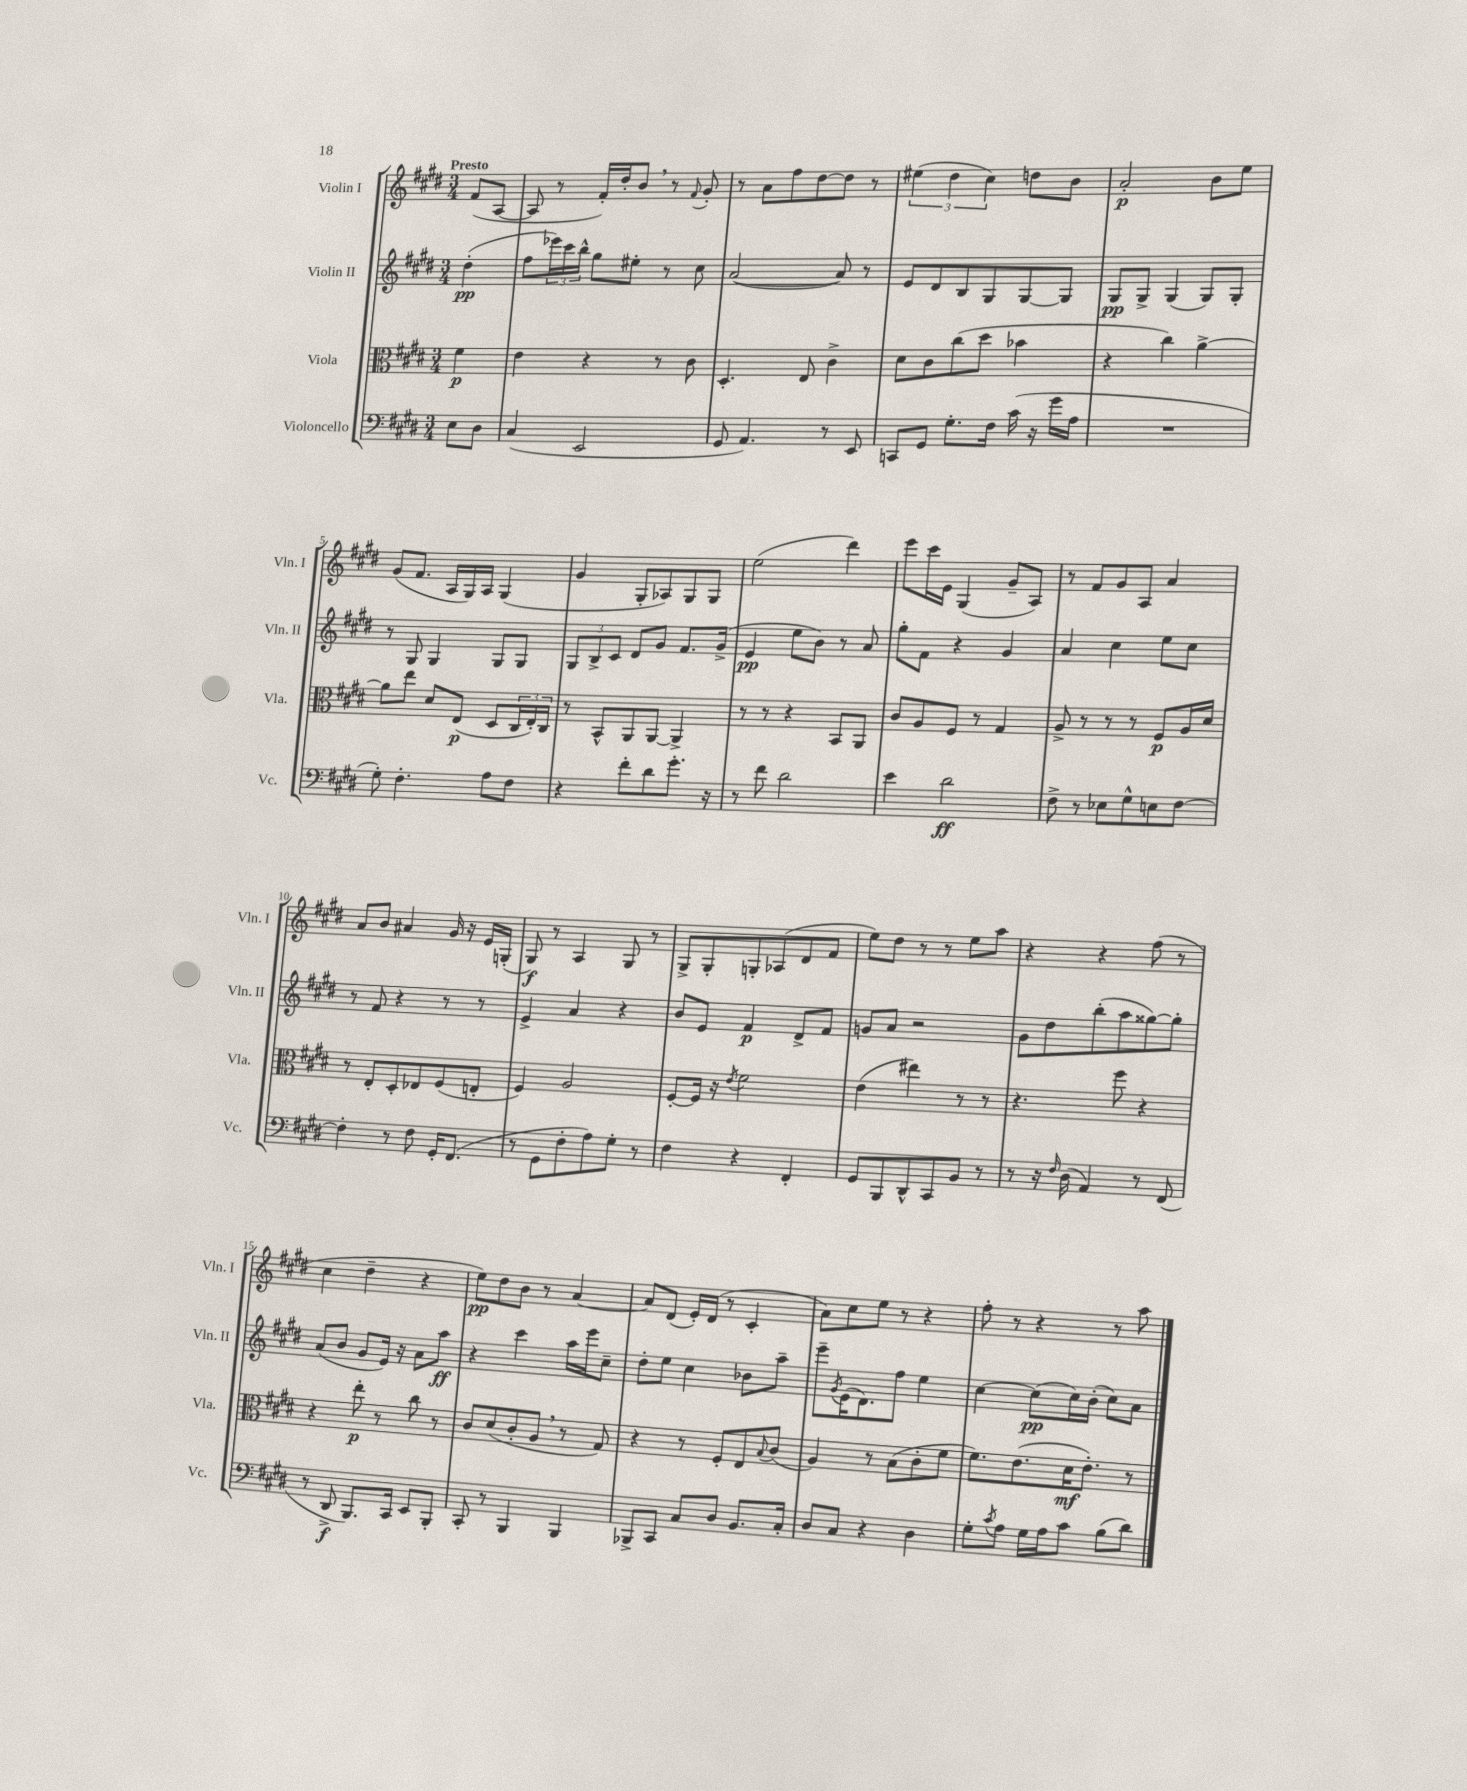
<<
\new StaffGroup <<
\new Staff = "s0" \with { instrumentName = "Violin I" shortInstrumentName = "Vln. I" } {
    \clef treble \key e \major \numericTimeSignature \time 3/4 \partial 4 \tempo "Presto"
    fis'8( a8~ |
    a8 r8 fis'16-.) dis''16-. b'8 \breathe r8 \appoggiatura { fis'8 } gis'8-. |
    r8 a'8 fis''8 dis''8~ dis''8 r8 |
    \tuplet 3/2 { eis''4( dis''4 cis''4) } d''8 b'8 |
    a'2-.\p b'8 e''8 |
    gis'8( fis'8. a16 gis16) a16 gis4( |
    gis'4 gis8-. aes8) gis8 gis8 |
    e''2( dis'''4) |
    e'''8 cis'''16 e'16 gis4( gis'8-- a8) |
    r8 fis'8 gis'8 a8 a'4 |
    a'8 b'8 ais'4 gis'16 r16 e'16 g16-.( |
    gis8\f) r8 a4 gis8 r8 |
    gis8-> gis8-. g8-. aes8( dis'8 fis'8 |
    e''8) dis''8 r8 r8 e''8 a''8 |
    r4 r4 fis''8( r8 |
    cis''4 dis''4-- r4 |
    e''8\pp) dis''8 b'8 r8 a'4~ |
    a'8 dis'8( e'16-.) dis'16( r8 cis'4-. |
    a'8) cis''8 e''8 r8 r4 |
    fis''8-. r8 r4 r8 a''8 \bar "|." |
}
\new Staff = "s1" \with { instrumentName = "Violin II" shortInstrumentName = "Vln. II" } {
    \clef treble \key e \major \numericTimeSignature \time 3/4 \partial 4
    dis''4-.\pp( |
    fis''8 \tuplet 3/2 { ees'''16) cis'''16 b''16-^ } gis''8 eis''8-. r8 cis''8 |
    a'2~( a'8) r8 |
    e'8 dis'8 b8 gis8 gis8~ gis8 |
    gis8\pp gis8-> gis4( gis8) gis8-. |
    r8 gis8 gis4 gis8 gis8 |
    \tuplet 3/2 { gis8 b8-> cis'8 } dis'8 gis'8 fis'8. gis'16->( |
    e'4\pp e''8 b'8) r8 a'8 |
    gis''8-. fis'8 r4 gis'4 |
    a'4 cis''4 e''8 cis''8 |
    r8 fis'8 r4 r8 r8 |
    e'4-> a'4 r4 |
    b'8 e'8 fis'4\p dis'8-> fis'8 |
    g'8 a'8 r2 |
    gis'8 dis''8 b''8-.( a''8 gisis''8~) gisis''8-. |
    a'8( b'8 gis'8 e'16) r16 a'8 a''8\ff |
    r4 cis'''4 a''16 e'''16 cis''8-- |
    dis''8-. e''8 cis''4 bes'8 a''8-- |
    e'''8-- \acciaccatura { gis'8 } e'16( dis'8.) fis''8 e''4 |
    cis''4~ cis''8\pp( cis''16) b'16-.( cis''8) a'8 \bar "|." |
}
\new Staff = "s2" \with { instrumentName = "Viola" shortInstrumentName = "Vla." } {
    \clef alto \key e \major \numericTimeSignature \time 3/4 \partial 4
    fis'4\p |
    e'4 r4 r8 cis'8 |
    dis4.-. e8 cis'4-> |
    dis'8 cis'8 cis''8( dis''8 bes'4 |
    r4 cis''4) a'4~-> |
    a'8 e''8 dis'8 e8\p( dis8 \tuplet 3/2 { cis16 e16-.) cis16 } |
    r8 b,8-^ a,8 a,8~ a,4-> |
    r8 r8 r4 b,8 a,8 |
    cis'8 a8 fis8 r8 gis4 |
    a8-> r8 r8 r8 fis8\p a16 dis'16 |
    r8 e8-. dis8-. ees8 fis8( e8-. |
    fis4) a2 |
    fis8~-. fis16 r16 \acciaccatura { e'8 } fis'2 |
    e'4( eis''4) r8 r8 |
    r4. fis''8 r4 |
    r4 e''8-.\p r8 cis''8 r8 |
    cis'8 dis'8( cis'8-. a8 \breathe r8 gis8) |
    r4 r8 fis8-. e8 \appoggiatura { b8 } cis'8( |
    a4) r8 b8( cis'8-. fis'8 |
    fis'8.) e'8.( dis'16\mf e'8.-.) r8 \bar "|." |
}
\new Staff = "s3" \with { instrumentName = "Violoncello" shortInstrumentName = "Vc." } {
    \clef bass \key e \major \numericTimeSignature \time 3/4 \partial 4
    e8 dis8 |
    cis4( e,2 |
    gis,8 a,4.) r8 e,8 |
    c,8 gis,8 gis8.-. fis16 cis'16( r16 gis'16 a16 |
    R2. |
    gis8-.) fis4.-. a8 fis8 |
    r4 fis'8-. dis'8 gis'8.-. r16 |
    r8 fis'8 dis'2 |
    e'4 dis'2\ff |
    fis8-> r8 ees8 gis8-^ e8 fis8~ |
    fis4-. r8 fis8 gis,16-. fis,8.( |
    r8 gis,8 fis8-. a8) gis8-. r8 |
    fis4 r4 fis,4-. |
    gis,8 b,,8 dis,8-^ cis,8 b,8 r8 |
    r8 r16 \grace { fis16 } dis16( a,4) r8 fis,8( |
    r8 dis,8->\f b,,8.) cis,16 e,8 b,,8-. |
    cis,8-. r8 b,,4 b,,4 |
    bes,,8-> cis,8 cis8 dis8 b,8. cis16-. |
    dis8 cis8 r4 dis4 |
    gis8-. \acciaccatura { cis'8 } a8 gis16 a16 cis'8 b8( dis'8) \bar "|." |
}
>>
>>
